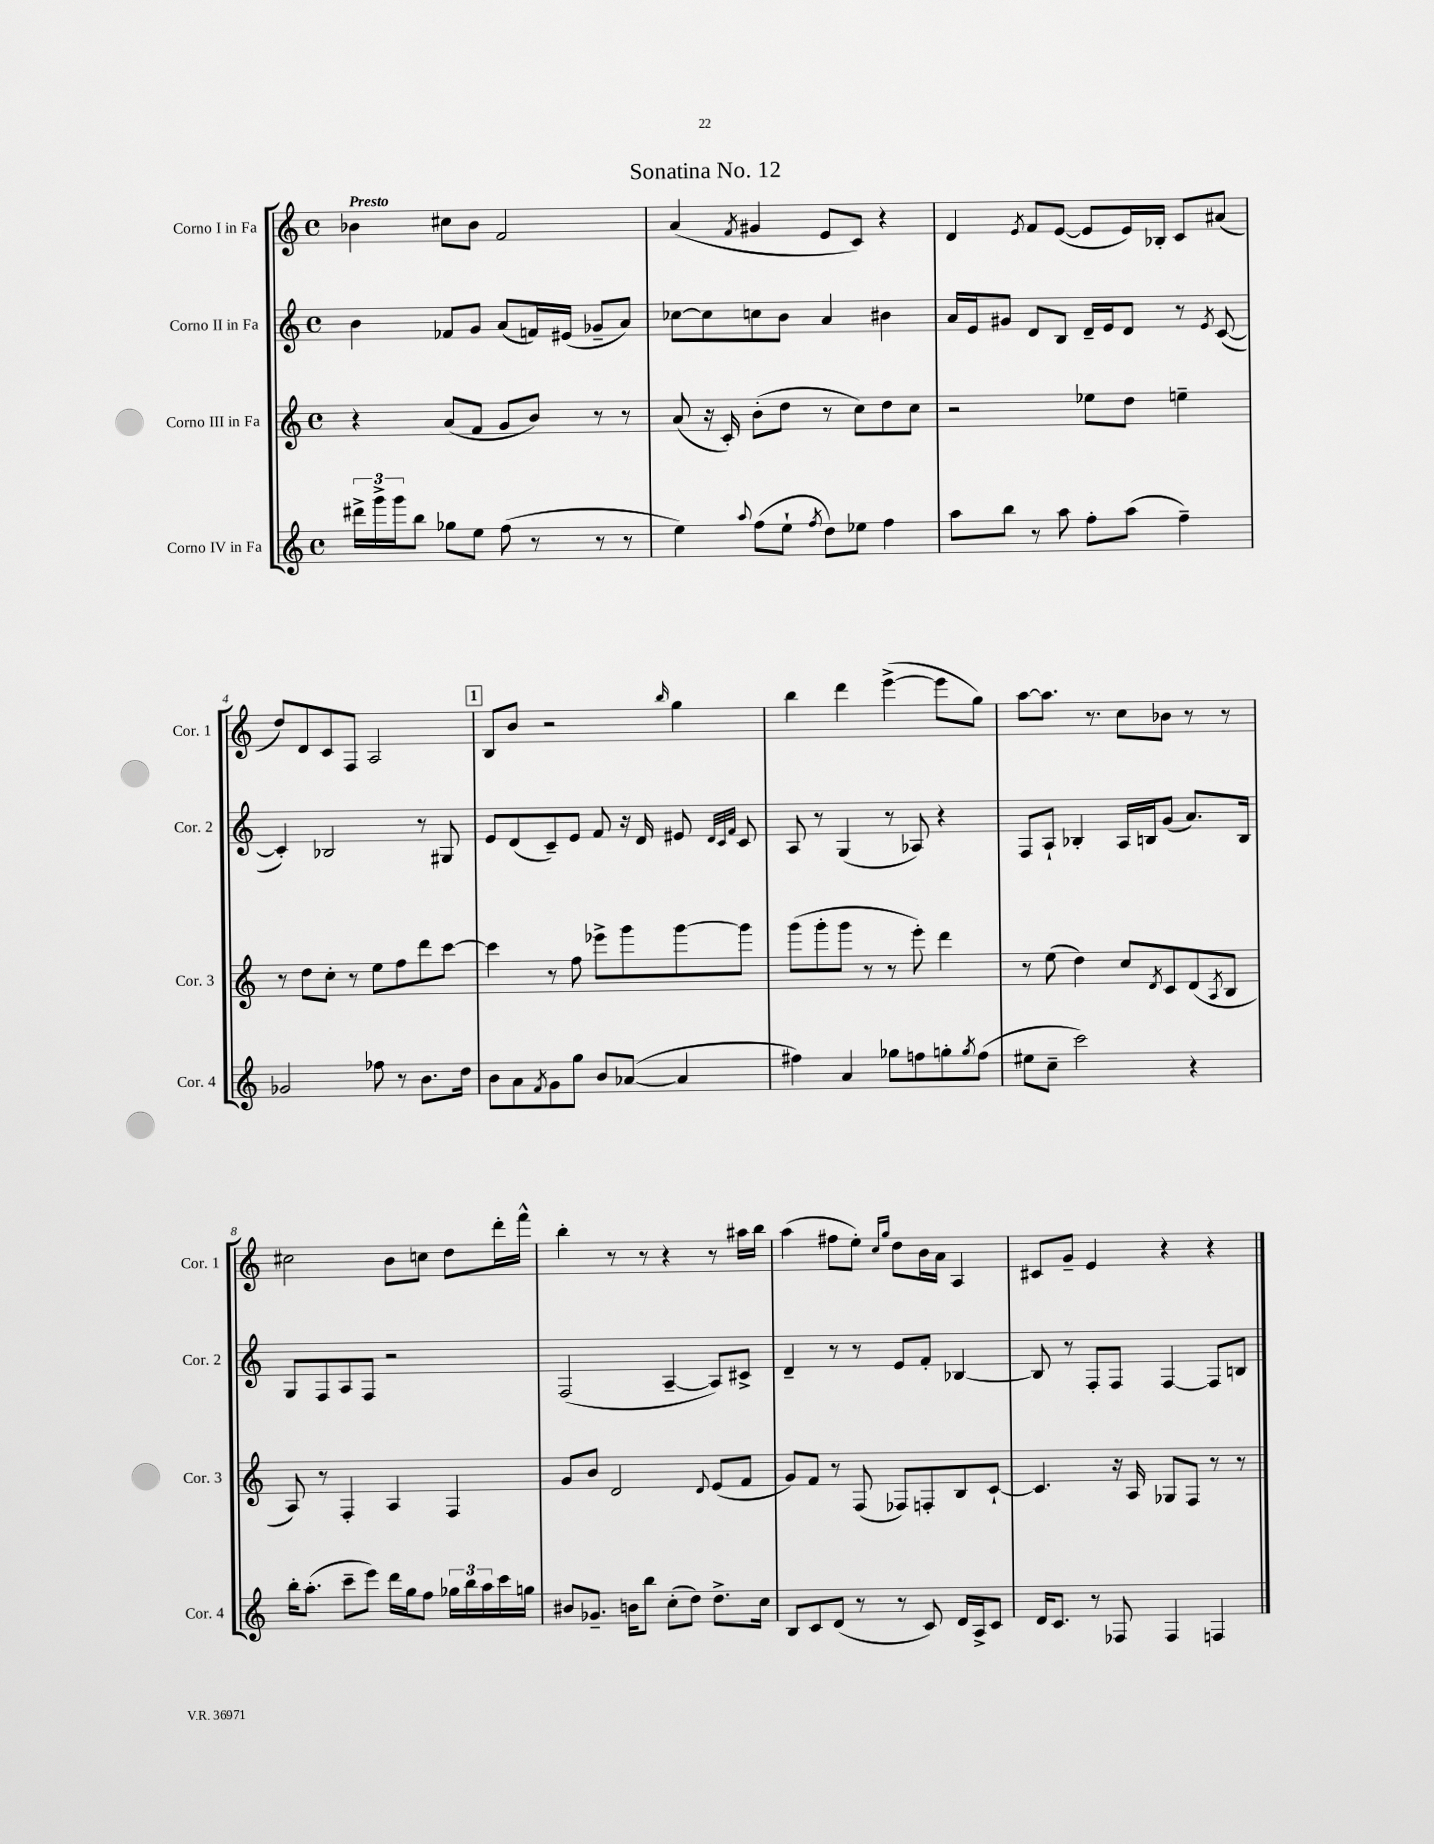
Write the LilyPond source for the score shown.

\header { title = "Sonatina No. 12" }
<<
\new StaffGroup <<
\new Staff = "s0" \with { instrumentName = "Corno I in Fa" shortInstrumentName = "Cor. 1" } {
    \clef treble \key c \major \defaultTimeSignature \time 4/4 \tempo "Presto"
    bes'4 cis''8 bes'8 f'2 |
    a'4( \acciaccatura { f'8 } gis'4 e'8 c'8) r4 |
    d'4 \acciaccatura { e'8 } f'8 e'8~( e'8 e'16) bes16-. c'8 ais'8( |
    d''8) d'8 c'8 f8 a2 |
    \mark \markup { \box "1" } b8 b'8 r2 \grace { b''16 } g''4 |
    b''4 d'''4 e'''4~->( e'''8 g''8) |
    a''8~ a''8. r8. c''8 bes'8 r8 r8 |
    cis''2 b'8 c''8 d''8 d'''16-. f'''16-^ |
    b''4-. r8 r8 r4 r8 ais''16 b''16 |
    a''4( fis''8 e''8-.) \grace { c''16 g''16 } d''8 b'16 a'16 a4 |
    cis'8 g'8-- e'4 r4 r4 \bar "|." |
}
\new Staff = "s1" \with { instrumentName = "Corno II in Fa" shortInstrumentName = "Cor. 2" } {
    \clef treble \key c \major \defaultTimeSignature \time 4/4
    b'4 fes'8 g'8 a'8( f'16) eis'16( ges'8-- a'8) |
    ces''8~ ces''8 c''8 b'8 a'4 bis'4 |
    a'16 e'16 gis'8 d'8 b8 d'16-- e'16 d'8 r8 \acciaccatura { e'8 } c'8~( |
    c'4-.) bes2 r8 gis8 |
    \mark \markup { \box "1" } e'8 d'8( c'8--) e'8 f'8 r16 d'16 eis'8 \grace { d'32 c'32 f'32 } c'8 |
    a8 r8 g4( r8 aes8) r4 |
    f8 a8-! bes4-. a16 b16 g'8( a'8.) b16 |
    g8 f8 a8 f8 r2 |
    f2( a4~-- a8) cis'8-> |
    d'4-- r8 r8 e'8 f'8-. bes4~ |
    bes8 r8 f8-. f8 f4~ f8 b8 \bar "|." |
}
\new Staff = "s2" \with { instrumentName = "Corno III in Fa" shortInstrumentName = "Cor. 3" } {
    \clef treble \key c \major \defaultTimeSignature \time 4/4
    r4 a'8( f'8 g'8 b'8) r8 r8 |
    a'8( r16 c'16-.) b'8-.( d''8 r8 c''8) d''8 c''8 |
    r2 ees''8 d''8 e''4-- |
    r8 d''8 c''8-. r8 e''8 f''8 d'''8 c'''8~ |
    \mark \markup { \box "1" } c'''4 r8 f''8 ees'''8-> g'''8 g'''8~ g'''8 |
    g'''8( g'''8-. g'''8 r8 r8 e'''8-.) d'''4 |
    r8 e''8( d''4) c''8 \acciaccatura { d'8 } c'8 d'8( \acciaccatura { a8 } b8 |
    a8) r8 f4-. a4 f4 |
    g'8 b'8 d'2 \appoggiatura { d'8 } e'8( f'8 |
    g'8) f'8 r8 f8( fes8) f8-. b8 c'8~-! |
    c'4. r16 a16 ges8 f8 r8 r8 \bar "|." |
}
\new Staff = "s3" \with { instrumentName = "Corno IV in Fa" shortInstrumentName = "Cor. 4" } {
    \clef treble \key c \major \defaultTimeSignature \time 4/4
    \tuplet 3/2 { dis'''16-> g'''16-> g'''16 } b''8 ges''8 e''8 f''8( r8 r8 r8 |
    e''4) \appoggiatura { a''8 } f''8( e''8-! \acciaccatura { f''8 } d''8) ees''8 f''4 |
    a''8 b''8 r8 a''8 f''8-. a''8( f''4--) |
    ges'2 fes''8 r8 b'8. d''16 |
    \mark \markup { \box "1" } b'8 a'8 \acciaccatura { f'8 } g'8 g''8 b'8 aes'8~( aes'4 |
    fis''4) a'4 ges''8 f''8 g''8-. \acciaccatura { g''8 } f''8( |
    eis''8 c''8-- c'''2) r4 |
    b''16-. a''8.-.( c'''8-- e'''8) d'''16 g''16 f''8 \tuplet 3/2 { ges''16 b''16 a''16 } c'''16 g''16 |
    bis'8 ges'8.-- b'16 b''8 c''8-.( d''8) d''8.-> c''16 |
    b8 c'8 d'8( r8 r8 c'8) d'16 a16-> c'8 |
    d'16 c'8. r8 fes8 fes4 f4 \bar "|." |
}
>>
>>
